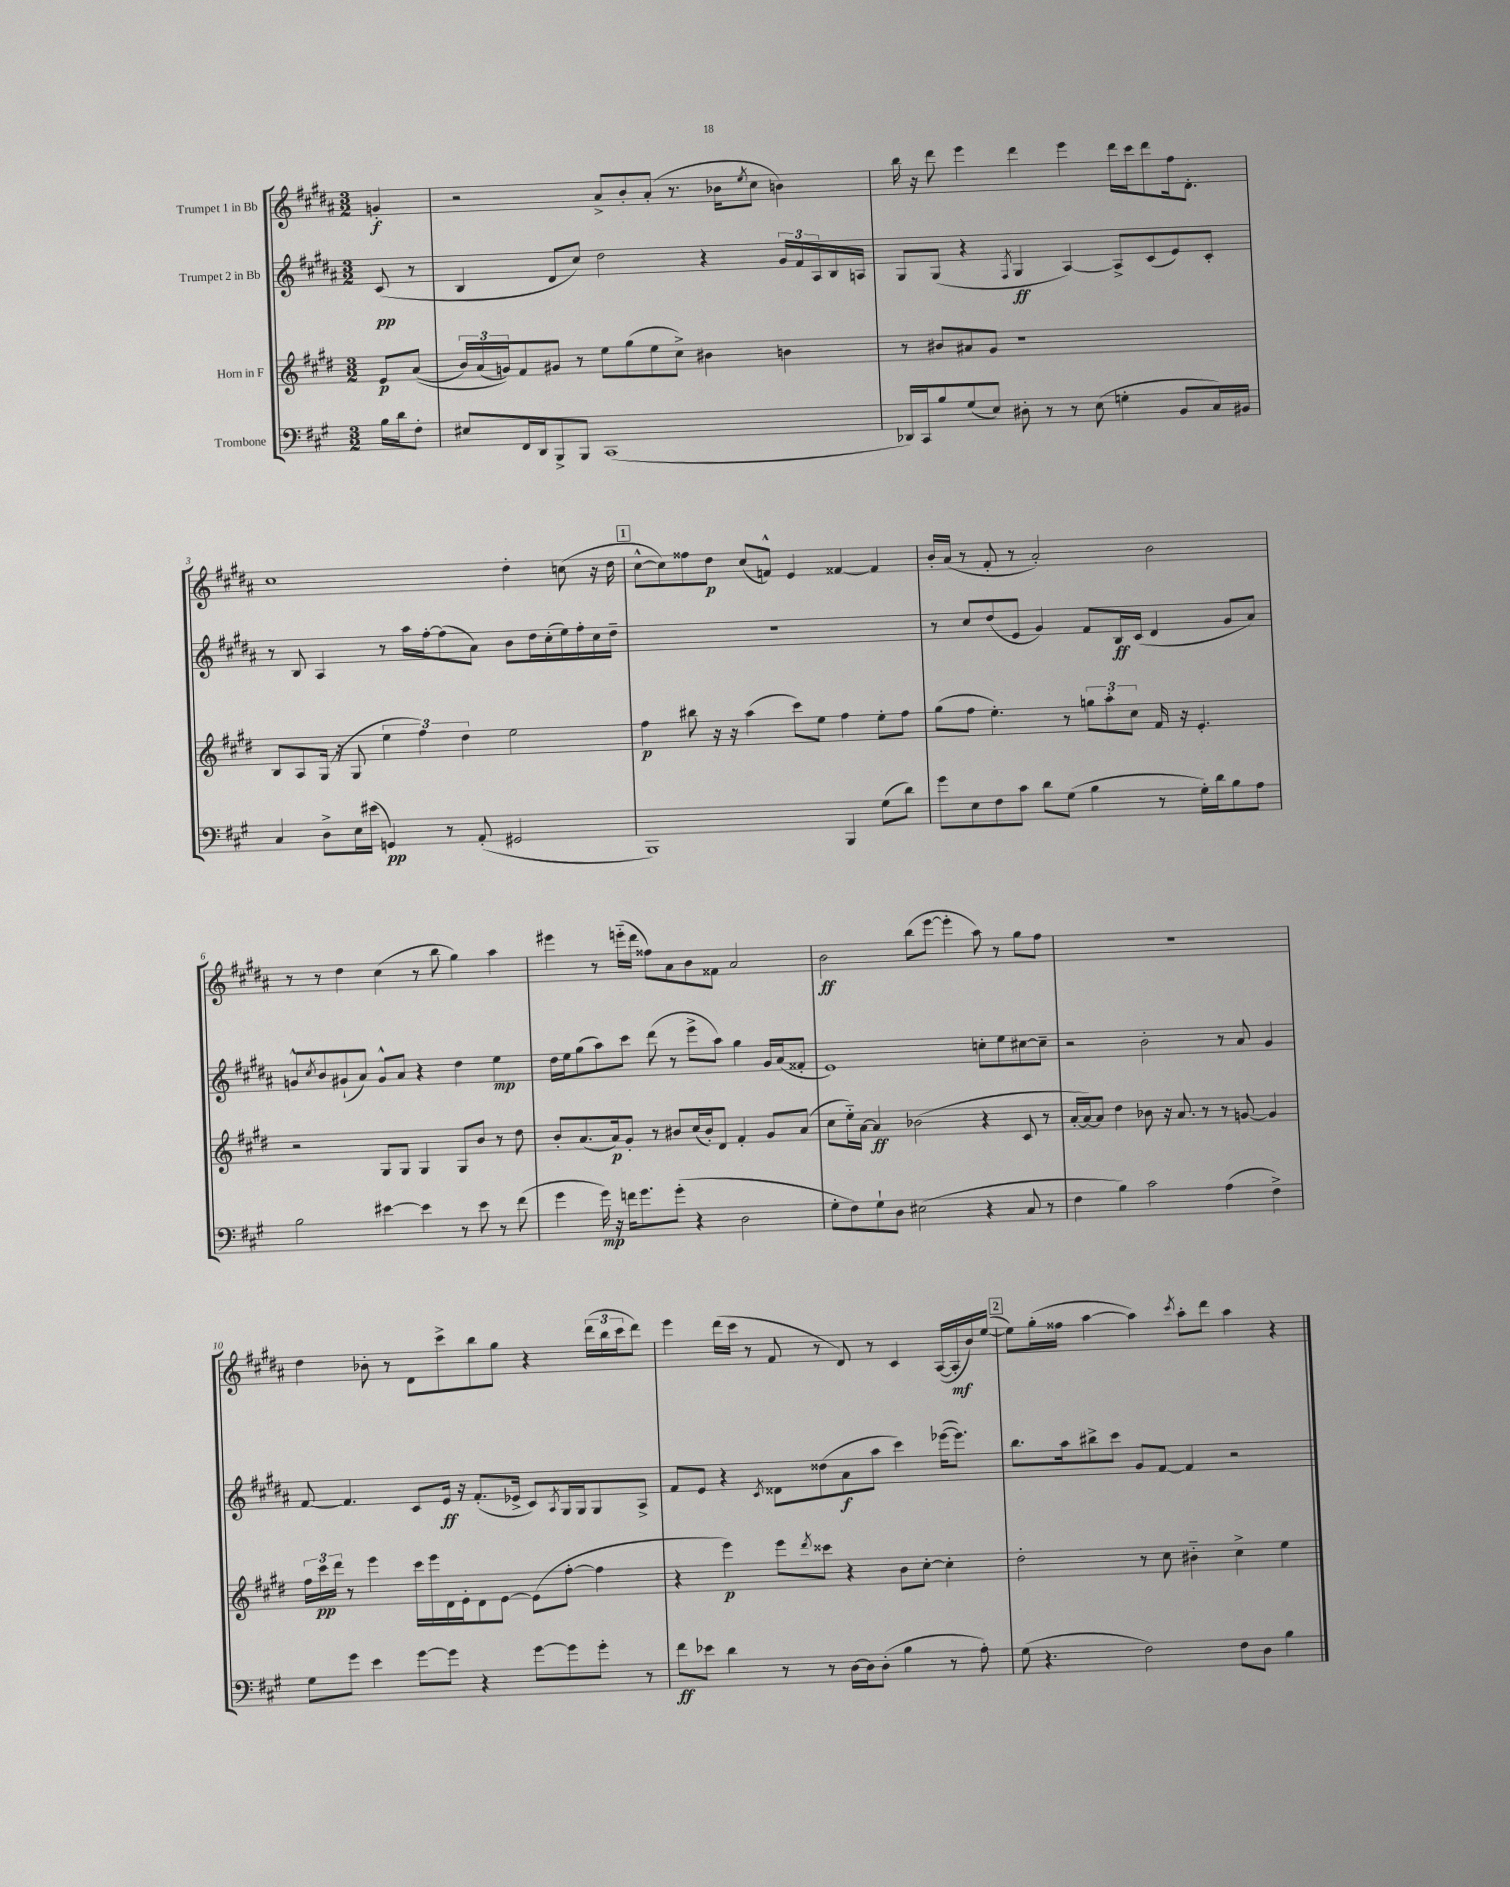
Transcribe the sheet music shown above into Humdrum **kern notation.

**kern	**kern	**kern	**kern
*staff4	*staff3	*staff2	*staff1
*clefF4	*clefG2	*clefG2	*clefG2
*k[f#c#g#]	*k[f#c#g#d#]	*k[f#c#g#d#a#]	*k[f#c#g#d#a#]
*M3/2	*M3/2	*M3/2	*M3/2
16B\LL	8e/L	(8c#/	4g'/
16d\J	.	.	.
8F#'\J	&((8a/J	8r	.
=	=	=	=
8E#/L	24b/LL)	4B/	2r
.	(24a/	.	.
.	24g/J)&)	.	.
16FF#/L	8f#/	.	.
16DD/J	.	.	.
8BBB^/	8g#/J	8d#/L	.
8BBB/J	8r	8cc#/J)	.
(1CC#	8ee\L	2dd#\	8a#^/L
.	(8gg#\	.	8b'/
.	8ee\	.	(8a#'/J
.	8cc#^\J)	.	8.r
.	4b#\	4r	.
.	.	.	16b-\LK
.	.	.	8qee/
.	.	.	8cc#\J
.	4b\	24g#/LL	4b\)
.	.	24f#/	.
.	.	24A#/	.
.	.	16B/	.
.	.	16A/JJ	.
=	=	=	=
16DD-/LL)	8r	8G#/L	16bb\
16CC#/J	.	.	16r
8B/	8b#/L	(8G#/J	8ddd#\
(8G#/	8a#/	4r	4eee\
8E/J)	8g#/J	.	.
.	.	8qF#/	.
8D#'\	1r	4G#/	4ddd#\
8r	.	.	.
8r	.	[4A#/)	4eee\
(8E\	.	.	.
4G'\	.	8A#^/]L	16ddd#\LL
.	.	.	16ccc#\J
.	.	(8c#/	8ddd#\
8BB/L	.	8e/)	16ff#\k
.	.	.	8.d#'\J
16C#/L)	.	8c#'/J	.
16BB#/JJ	.	.	.
=	=	=	=
4C#/	8B/L	8r	1cc#
.	8A/	8B/	.
8D^\L	(16G#/Jk	4A#/	.
.	16r	.	.
16E\L	8G#/	.	.
(16e#\JJ	.	.	.
4GG/)	6ee\	8r	.
.	.	16aa#\LL	.
.	6ff#\)	.	.
.	.	[16ff#'\J	.
8r	.	(8ff#\]	.
.	6dd#\	.	.
(8AA'/	.	8a#\J)	.
2GG#/	2ee\	8b\L	4dd#'\
.	.	16dd#\L	.
.	.	(16cc#'\	.
.	.	16ee\)	(8cc\
.	.	16ff#'\	.
.	.	16cc#\	16r
.	.	16dd#~\JJ	16dd#\
=	=	=	=
1BBB)	4ff#\	1.r	[8cc#^^\L
.	.	.	8cc#\])
.	8bb#\	.	8ff##\
.	16r	.	8dd#\J
.	16r	.	.
.	(4aa\	.	(8cc#/L
.	.	.	8f^^/J)
.	8ccc#\L)	.	4e/
.	8ee\J	.	.
4BBB/	4ff#\	.	[4f##/
(8G#\L	8ee'\L	.	4f##/]
8d\J)	8ff#\J	.	.
=	=	=	=
8g#\L	(8gg#\L	8r	16b'/LL
.	.	.	(16a#/JJ
8E\	8ff#\J	8cc#/L	8r
8F#\	4.ee'\)	(8dd#/	8f#'/
8c#\J	.	8e/J	8r
8d\L	.	4g#/)	2a#'/)
(8G#\J	8r	.	.
4B\	12gg\L	8f#/L	.
.	12aa'\	.	.
.	.	16B/L	.
.	12cc#\J	.	.
.	.	(16c#/JJ	.
8r	16f#/	4d#/	2b\
.	16r	.	.
16G#'\LL)	4.e'/	.	.
16d\J	.	.	.
8B\	.	8g#/L	.
8A\J	.	8a#/J)	.
=	=	=	=
2B\	2r	8g^^/L	8r
.	.	8qcc#/	.
.	.	8b/	8r
.	.	(8g#`/	4dd#\
.	.	8a#/J)	.
[4e#\	8G#/L	8g#^^/L	(4cc#\
.	8G#/J	8a#/J	.
4e#\]	4G#/	4r	8r
.	.	.	8bb\
8r	8G#/L	4dd#\	4gg#\)
8e#\	8b/J	.	.
8r	8r	4ee\	4aa#\
(8f#\	8dd#\	.	.
=	=	=	=
4g#\	8b'/L	16dd#\LL	4eee#\
.	.	16ee\J	.
.	(8.a/	(8gg#\	.
16g#\)	.	8aa#\)	8r
16r	16a/k)	.	.
16f\LK	8g#'/J	8ccc#\J	(16eee'~\LL
8.g#\	.	.	16ddd#\JJ
.	8r	(8ddd#\	8ff##\L)
(8g#'\J	8b#/L	8r	8a#\
4r	(16cc#/L	8eee^\L	8b\
.	16b#'/J)	.	.
.	8d#/J	8aa#\J)	8f##\J
2D\	4f#'/	4gg#\	2a#/
.	8g#/L	16g#/LL	.
.	.	(16a#/J	.
.	(8a/J	8f##'/J	.
=	=	=	=
8G#'\L	8cc#\L	1e)	2b\
8F#\)	16ee'~\L)	.	.
.	[16a\JJ	.	.
8G#`\	4a/]	.	.
8D\J	.	.	.
(2E#\	(2b-\	.	(8bb\L
.	.	.	[8eee\J
.	.	.	4eee'\]
4r	4r	8cc'\L	8aa#\)
.	.	8ee\	8r
8C#/	8c#/	[8cc#\	8gg#\L
8r	8r	8cc#~\]J	8ff#\J
=	=	=	=
4F#\	[16a'/LL	2r	1.r
.	16a/_J)	.	.
.	8a/]J	.	.
4B\)	4dd#\	.	.
2c#\	8b-\	2b'\	.
.	16r	.	.
.	8.a/	.	.
.	8r	.	.
(4A\	8r	8r	.
.	[8g/	8a#/	.
4F#^\)	4g/]	4g#/	.
=	=	=	=
8G#\L	24ff#\LL	[8f#/	4dd#\
.	24ccc#\	.	.
.	24ddd#\JJ	.	.
8g#\J	8r	4.f#/]	.
4e\	4eee\	.	8b-'\
.	.	.	8r
[8g#\L	16ccc#\LL	8c#/L	8d#\L
.	16eee\	.	.
8g#\]J	16d#\	16e/Jk	8ccc#^\
.	16e'\J	16r	.
4r	8d#\	(8.f#'/L	8bb\
.	[8e\J	.	8gg#\J
.	.	16e-^/Jk	.
[8g#\L	(8e\]L	8c#/L)	4r
.	.	8qA#/	.
8g#\]	[8ff#'\J	16G#/L	.
.	.	16G#/J	.
8g#'\J	4ff#\]	8G#/	(24ddd#\LL
.	.	.	24bb\
.	.	.	24ccc#\J
8r	.	8A#^/J	8ddd#\J)
=	=	=	=
8f#\L	4r	8f#/L	4eee\
8e-\J	.	8e/J	.
4d\	4eee\)	4r	(16ddd#\LL
.	.	.	16ccc#\JJ
.	.	.	8r
.	.	8qc#/	.
8r	8eee\L	8d##\L	8f#/
.	8qddd#/	.	.
8r	8ccc##\J	(8dd##\	8r
[16D\LL	4r	8a#\	8d#/)
16D\]J	.	.	.
(8D'\J	.	8aa#\J	8r
4B\	8b\L	4ccc#\)	4c#/
.	[8cc#'\J	.	.
8r	4cc#'\]	([16eee-\LK	([16A#/LL
.	.	8.eee-\]J)	16A#'/]
8A'\)	.	.	16b/)
.	.	.	([16ee/JJ
=	=	=	=
(8G#\	2dd#'\	8.bb\L	8ee\]L)
4.r	.	.	(16gg#'\L
.	.	16aa#\k	16ff##\JJ
.	.	8bb#^\	[4aa#\
.	.	8ccc#\J	.
2F#\)	8r	8g#/L	4aa#\])
.	8cc#\	[8f#/J	.
.	.	.	8qccc#/
.	4b#'~\	4f#/]	8aa#'\L
.	.	.	8ddd#\J
8F#\L	4cc#^\	2r	4aa#\
8D\J	.	.	.
4B\	4ee\	.	4r
==	==	==	==
*-	*-	*-	*-
